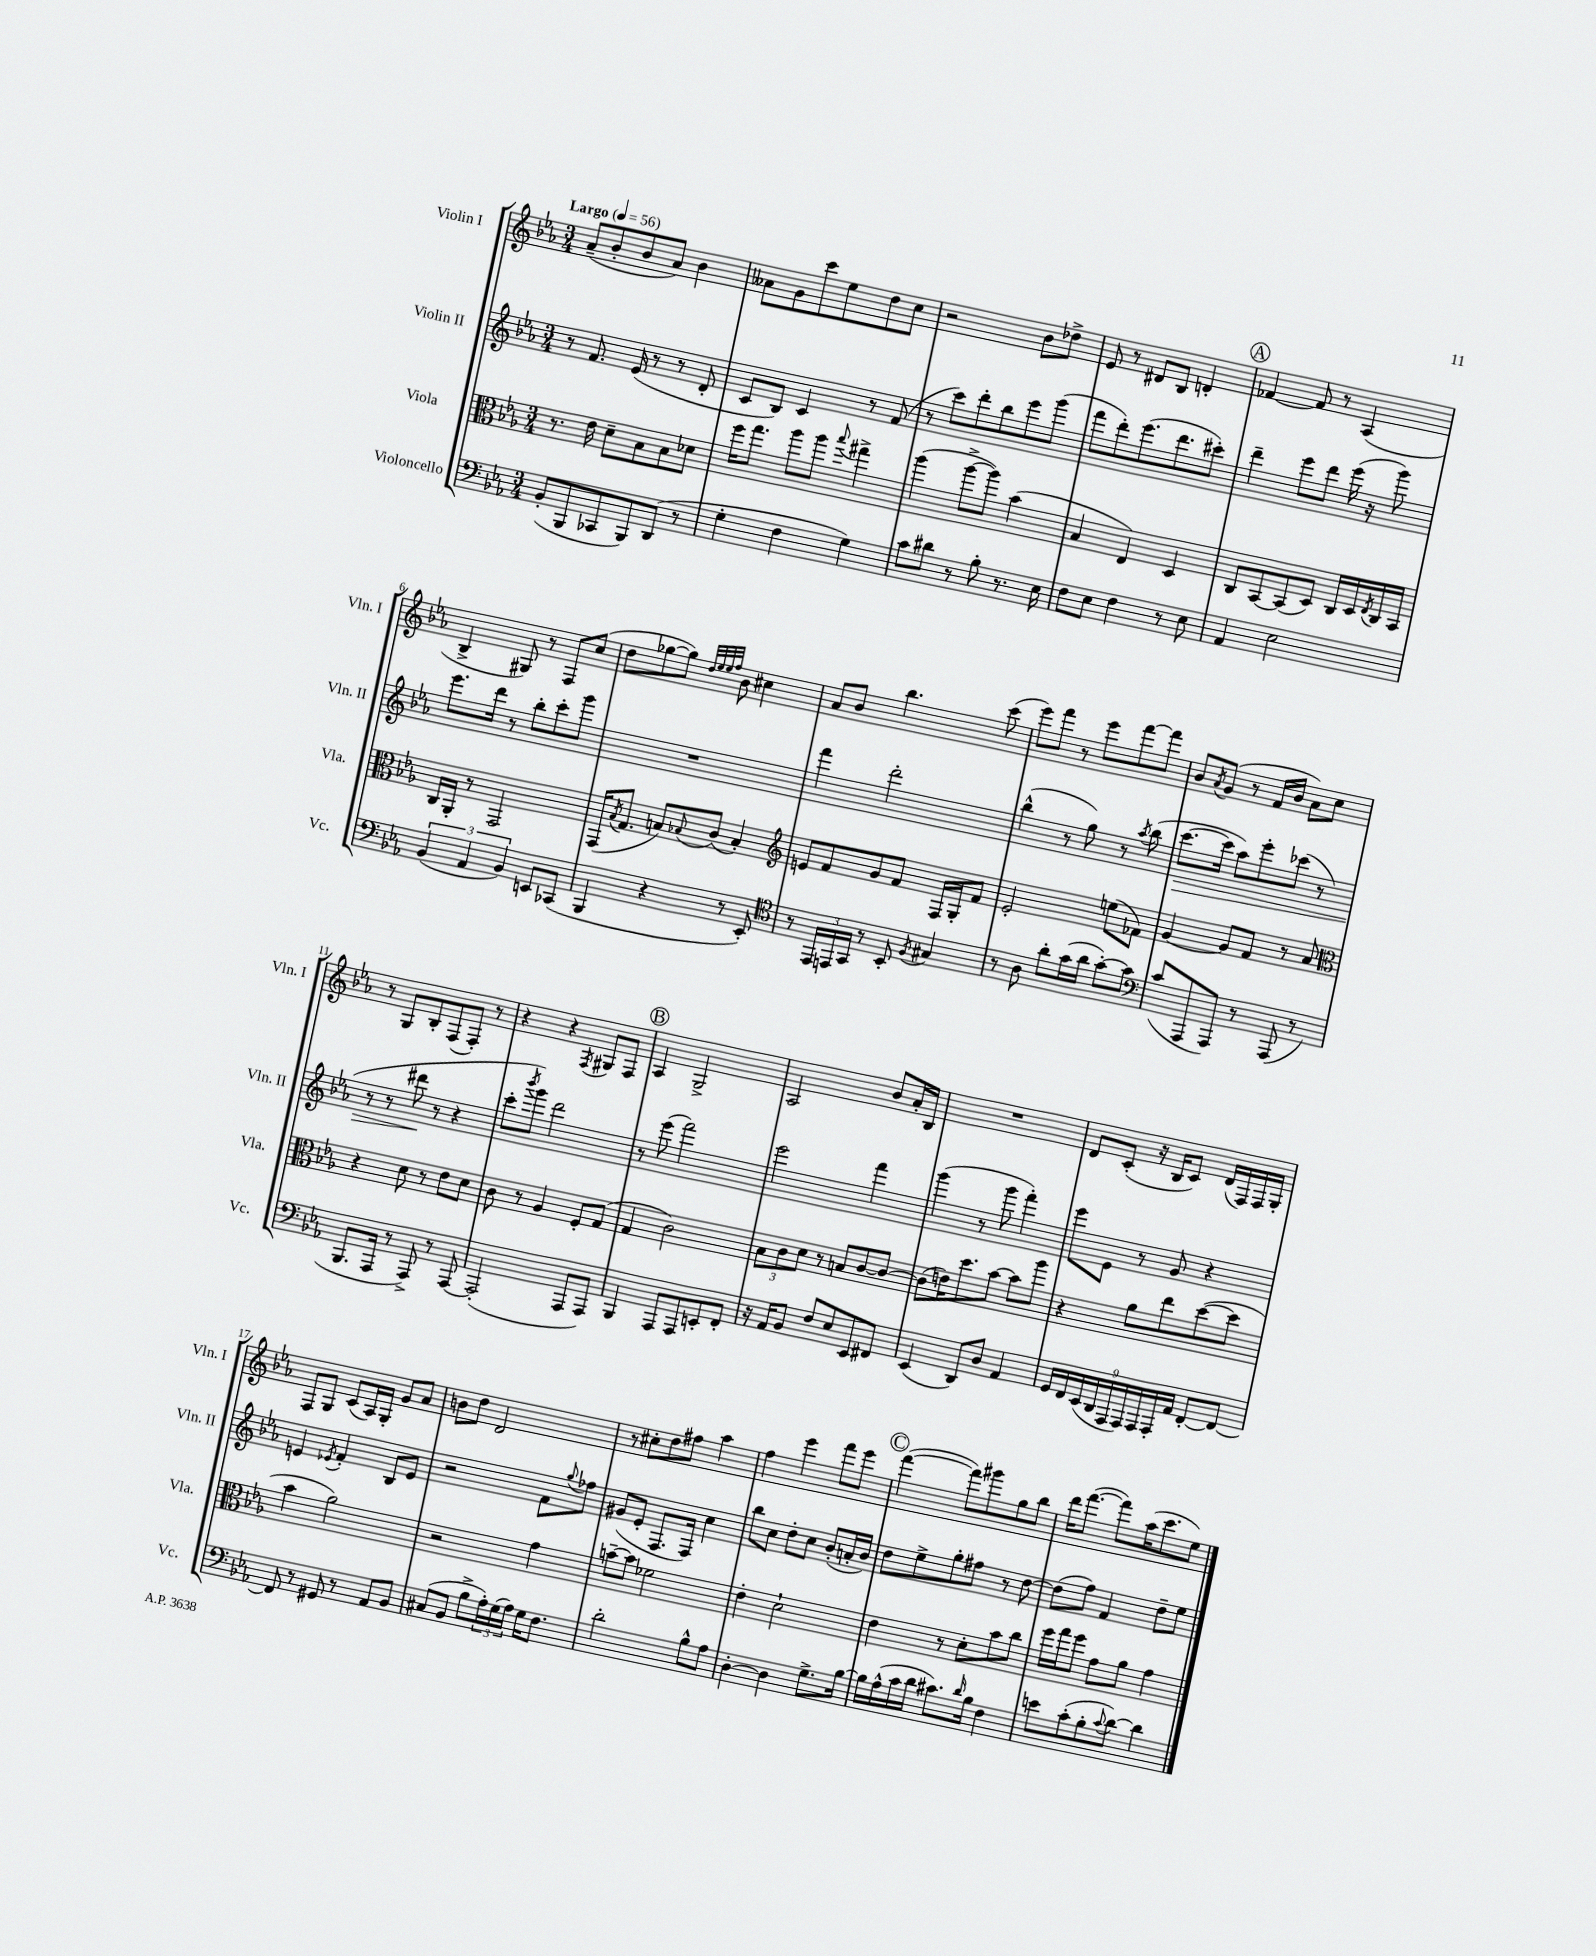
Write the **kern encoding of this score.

**kern	**kern	**kern	**kern
*staff4	*staff3	*staff2	*staff1
*clefF4	*clefC3	*clefG2	*clefG2
*k[b-e-a-]	*k[b-e-a-]	*k[b-e-a-]	*k[b-e-a-]
*M3/4	*M3/4	*M3/4	*M3/4
*MM56	*MM56	*MM56	*MM56
(8BB-'/L	8.r	8r	(8a-~/L
8BBB-/	.	8.f/	8b-'/
.	16e-\	.	.
8CC-/	8d~\L	.	8b-/
.	.	(16e-/	.
8BBB-/)	8B-\	8r	8a-/J)
(8DD/J	8B-\	8r	4b-\
8r	8d-\J	8d'/	.
=	=	=	=
4G'\	16ff\LK	8c/L	8a--\L
.	8.gg\J	.	.
.	.	8B-/J)	8g\
4F\	8aa-\L	4c/	8ccc\
.	8aa-\J	.	8ee-\
.	8qqbb-/	.	.
4G\)	4gg#^\	8r	8dd\
.	.	(8f/	8cc\J
=	=	=	=
8c\L	(4aa-\	8r	2r
8d#\J	.	8ccc\L)	.
8r	[8aa-^\L	8ddd'\	.
8B-'\	8aa-\]J)	8bb-\	.
8.r	(4b-\	8eee-\	8b-\L
.	.	(8ggg\J	8dd-^\J
16E-\	.	.	.
=	=	=	=
8F\L	4B-/	8fff\L	8e-/
8E-\J	.	8ddd'\)	8r
4F\	4E-/)	(8.eee-\	8d#/L
.	.	.	8B-/J
.	.	8.ddd\	.
8r	4D/	.	4d'/
8E-\	.	8ccc#'\J)	.
=	=	=	=
4AA-/	8C/L	4ddd~\	[4f-/
.	[8BB-/	.	.
2E-\	(8BB-/]	8eee-\L	8f-/]
.	8D/J)	8ddd\J	8r
.	16C/LL	(16eee-\	(4A-/
.	16D/	16r	.
.	8qE-/	.	.
.	16C/	8ggg\)	.
.	16BB-/JJ	.	.
=	=	=	=
(6BB-/	16C/LL	8.eee-\L	4B-^/
.	16AA-'/JJ	.	.
.	8r	.	.
6AA-/	.	.	.
.	.	16ddd\Jk	.
.	2GG/	8r	8G#/)
6BB-/)	.	.	.
.	.	8bb-'\L	8r
8EE/L	.	8ccc'\	8F/L
(8CC-/J	.	8ggg\J	(8cc/J
=	=	=	=
4BBB-/	(16GG/LK	2.r	8dd\L
.	8qB-/	.	.
.	8.G/J	.	.
.	.	.	[8gg-\
4r	8B/L)	.	8gg-\]J)
.	.	.	32qqdd/LLL
.	.	.	32qqee-/
.	.	.	32qqee-/
.	8qqB-/	.	32qqff/JJJ
.	(8c/J	.	8b-\
8r	4B-'/)	.	4cc#\
8EE-'/)	.	.	.
=	=	=	=
*clefC4	*clefG2	*	*
8r	8e/L	4fff\	8a-/L
24EE-/LL	8f/	.	8b-/J
24EE/	.	.	.
24GG/JJ	.	.	.
8r	8g/	2ddd'\	4.bb-\
8BB-'/	8f/J	.	.
8qF/	.	.	.
4G#/	16F/LL	.	.
.	16G'/J	.	.
.	8f/J	.	(8ccc\
=	=	=	=
8r	2e-'/	(4bb-^^\	8eee-\L)
8A-\	.	.	8fff\J
8a-'\L	.	8r	8r
(16g\L	.	8gg\)	8eee-\L
16a-\JJ	.	.	.
[8g'\L)	(8ee\L	8r	[8fff\
.	.	8qaa-/	.
8g\]J	8f-\J)	(8bb-\	8fff\]J
=	=	=	=
*clefF4	*	*	*
(8c/L	[4g/	[8.ccc\L	8b-/L
.	.	.	8qa-/
8AAA-/	.	.	(8g/J
.	.	16ccc\]Jk	.
8AAA-/J)	8g/]L	8aa-\L)	8r
8r	8f/J	8eee-'\	16f/LL
.	.	.	16b-/JJ
(8AAA-/	8r	(8ccc-\J	8a-\L)
8r	8a-/	8r	8cc\J
=	=	=	=
*	*clefC3	*	*
8.BBB-/L	4r	8r	8r
.	.	8r	8G/L
16AAA-/Jk	.	.	.
8r	8d\	8ddd#\	8B-'/
8AAA-^/)	8r	8r	(8F/
8r	8e-\L	4r	8F'/J)
[8AAA-/	8d\J	.	8r
=	=	=	=
(2AAA-'/]	8c\	8ccc'\L	4r
.	.	8qbbb-/	.
.	8r	8ggg\J)	.
.	4A-/	2ddd\	4r
.	.	.	8qF/
8AAA-/L	8F'/L	.	8G#/L
8AAA-/J)	(8G/J	.	8F/J
=	=	=	=
4BBB-/	4G/	8r	4A-/
.	.	(8eee-\	.
8AAA-/L	2c\)	2fff\)	2G^/
8AAA-/	.	.	.
8EE'/	.	.	.
8FF'/J	.	.	.
=	=	=	=
16r	12B-\L	2eee-\	2A-/
16AA-/LK	.	.	.
.	12c\	.	.
8BB-/J	.	.	.
.	12d\J	.	.
8F/L	8r	.	.
8E-/	8B/L	.	.
8EE-/	[8c/	4fff\	8b-/L
8FF#/J	8c/_J	.	16a-'/L
.	.	.	16B-/JJ
=	=	=	=
(4EE-/	(8c\]L	(4ggg\	2.r
.	16e\K)	.	.
.	8.dd\	.	.
8DD/L)	.	8r	.
8D/J	[8b-\J	8ggg\	.
4AA-/	8b-\]L	4fff'\)	.
.	8aa-\J	.	.
=	=	=	=
18GG/LL	4r	8eee-\L	8d/L
18FF/	.	.	.
(18EE-/	.	.	.
.	.	8e-\J	(8c'/J
18DD/	.	.	.
18AAA-/	.	.	.
.	8a-\L	8r	16r
18AAA-/)	.	.	.
.	.	.	16B-/LK
18AAA-/	.	.	.
.	8ee-\	8g/	8c/J)
18AAA-'/	.	.	.
18AA-/JJ	.	.	.
[8FF'/L	([8dd\	4r	(16d/LL
.	.	.	16F/)
8FF/_J	8dd\]J	.	16F/
.	.	.	16G'/JJ
=	=	=	=
8FF/]	4b-\	4e/	8F/L
8r	.	.	8G/J
.	.	8qe-/	.
8GG#/	2a-\)	4f'/	(8c/L
8r	.	.	16A-/L)
.	.	.	16G'/JJ
8AA-/L	.	8B-/L	8g/L
8BB-/J	.	8e-/J	8a-/J
=	=	=	=
(8C#/L	2r	2r	8b\L
8BB-/J	.	.	8dd\J
8B-^\L	.	.	2d/
24A-'\L)	.	.	.
(24G\	.	.	.
24A-\JJ)	.	.	.
16G\LK	4g\	8f\L	.
8.F\J	.	.	.
.	.	8qqgg/	.
.	.	8ff-\J	.
=	=	=	=
2d'\	[8b~\L	(8g#/L	8r
.	8b\]J	8e-'/J	8cc#'\L
.	2f-\	8.F/L	8dd\
.	.	.	8ff#\J
.	.	16F/Jk)	.
8B-^^\L	.	4cc\	4aa-\
8A-\J	.	.	.
=	=	=	=
[4D'\	4e-'\	8bb-\L	4ff\
.	.	8cc\J	.
4D\]	2d`\	8dd'\L	4eee-\
.	.	8cc\J	.
8.G^\L	.	(8b-'/L	8fff\L
.	.	16a'/L	8eee-\J
[16B-\Jk	.	16b-/JJ)	.
=	=	=	=
16B-\]LL	4e-\	8dd\L	([4fff\
(16A-^^\	.	.	.
16c\	.	8ee-^\	.
16d\JJ	.	.	.
8.c#\L)	8r	8gg'\	8fff\]L)
.	8d'\L	8ff#\J	8ggg#\
16qqd/	.	.	.
16B-\Jk	.	.	.
4F\	8b-\	8r	8gg\
.	8cc\J	[8dd\	8bb-\J
=	=	=	=
8e\L	16ff\LL	(8dd\]L	16ddd\LK
.	16gg\J	.	([8.fff\J
(8c'\	8ff\J	8ff\J)	.
8B-'\	8g\L	4f/	8fff\]L)
8qqc/	.	.	.
[8d\J)	8a-\J	.	(16aa-\K
.	.	.	8.ccc\
4d\]	4g\	8dd~\L	.
.	.	8ee-\J	8ee-\J)
==	==	==	==
*-	*-	*-	*-
